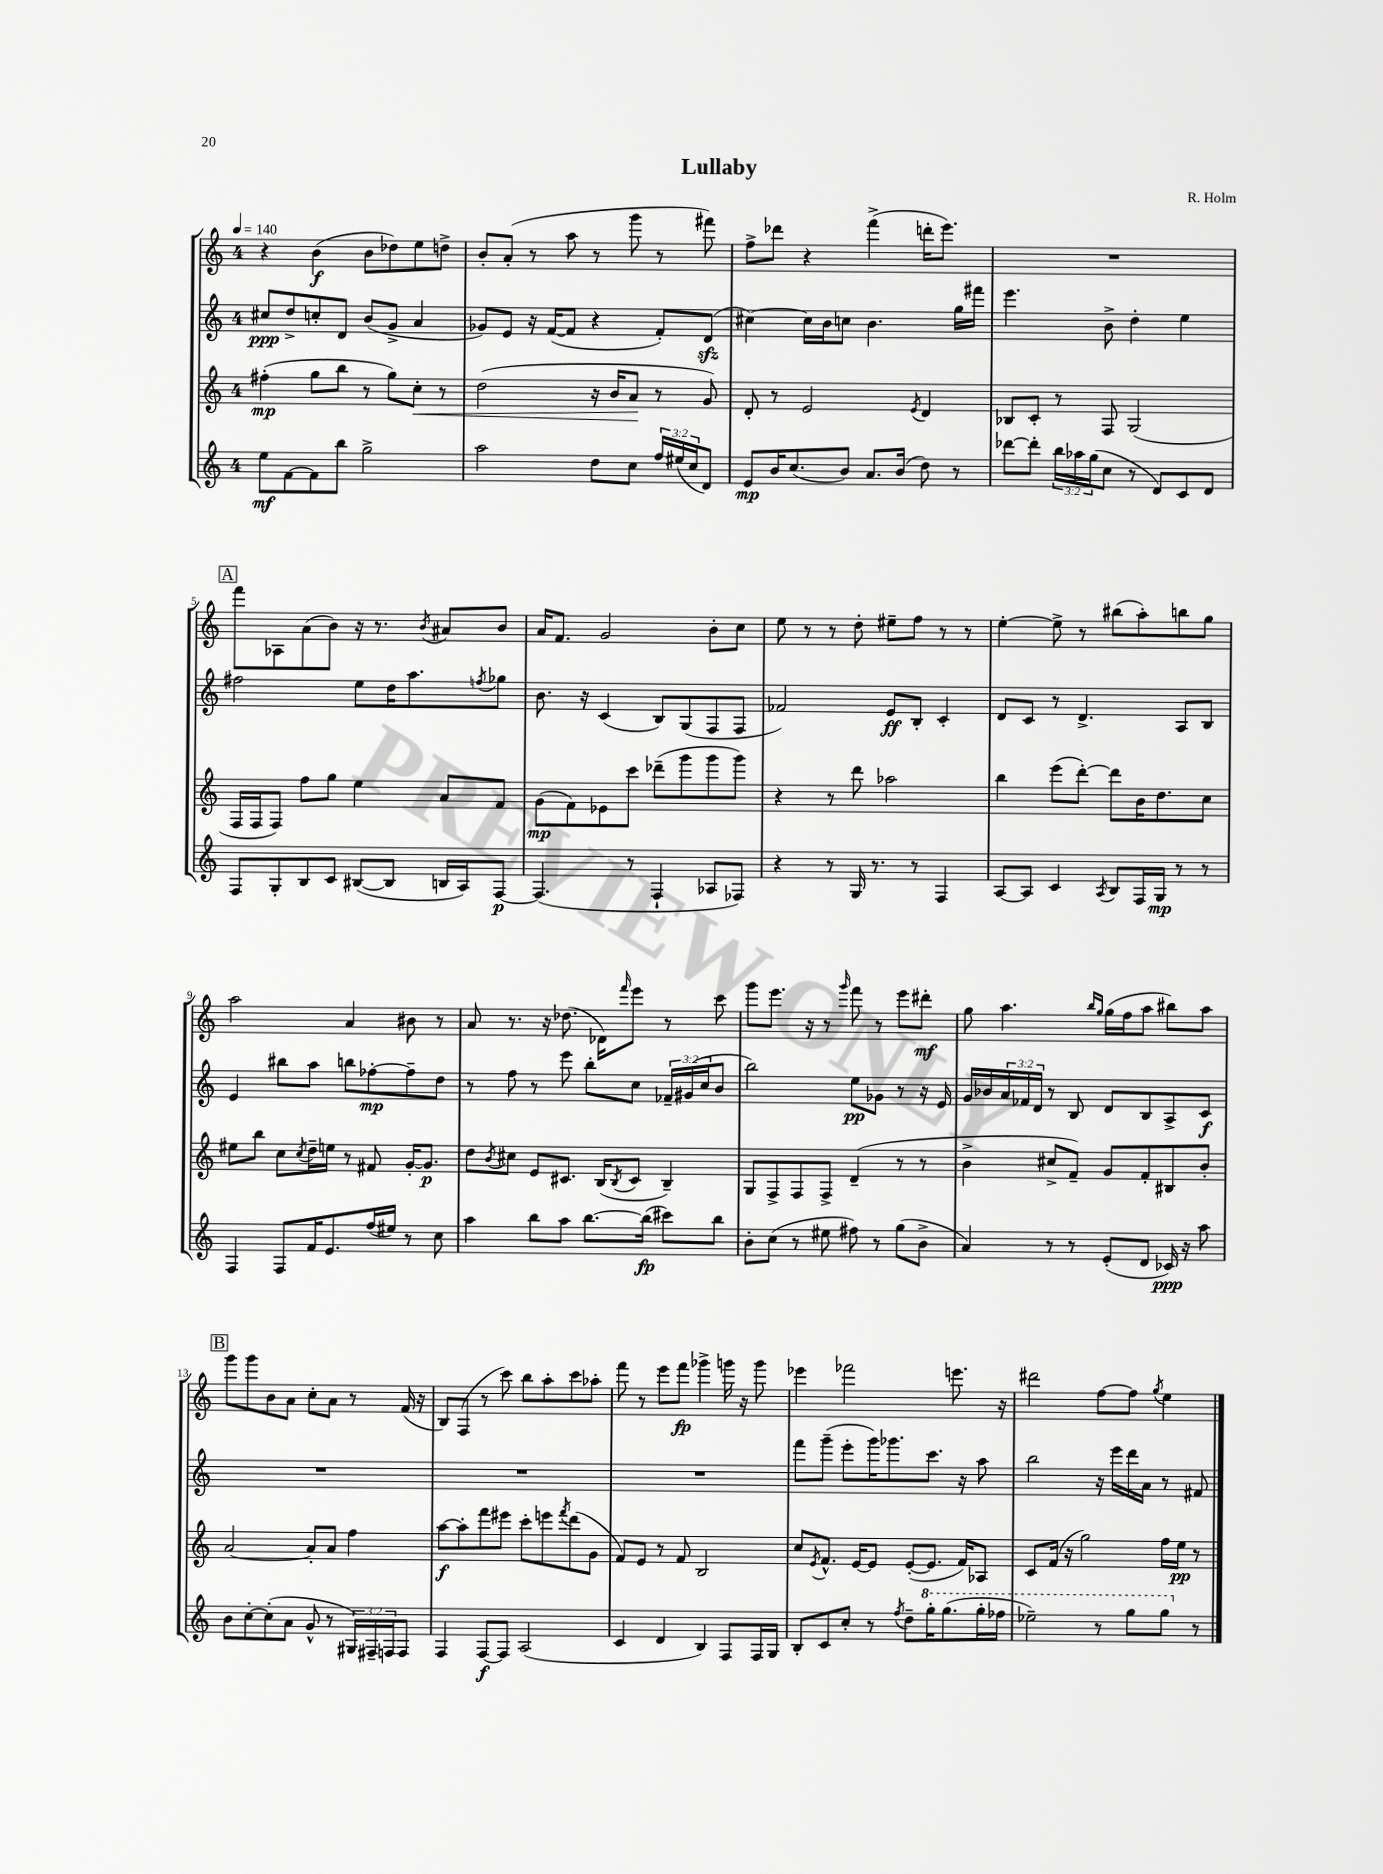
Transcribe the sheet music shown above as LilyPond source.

\header { title = "Lullaby" composer = "R. Holm" }
<<
\new StaffGroup <<
\new Staff = "s0" {
    \clef treble \key c \major \once \override Staff.TimeSignature.style = #'single-digit \time 4/4 \tempo 4 = 140
    r4 b'4\f( b'8 des''8) e''8 d''8-> |
    b'8-. a'8-.( r8 a''8 r8 g'''8 r8 fis'''8) |
    f''8-> des'''8 r4 f'''4->( d'''16-. e'''8.) |
    R1 |
    \mark \markup { \box "A" } f'''8 aes8 a'8( b'8) r16 r8. \acciaccatura { b'8 } ais'8 b'8 |
    a'16 f'8. g'2 b'8-. c''8 |
    e''8 r8 r8 d''8-. eis''8-- f''8 r8 r8 |
    e''4~-. e''8-> r8 bis''8( a''8-.) b''8 g''8 |
    a''2 a'4 bis'8 r8 |
    a'8 r8. r16 des''8.( des'16) \grace { f'''16 } e'''8 r8 c'''8 |
    g'''8 e'''8. r16 r8 \grace { g'''16 } f'''8 r8 e'''8 dis'''8-.\mf |
    g''8 a''4. \grace { b''16 g''16 } g''16( f''16 a''8 bis''8) a''8 |
    \mark \markup { \box "B" } g'''8 g'''8 b'8 a'8 c''8-. a'8 r8 f'16( r16 |
    b8) f8( r8 c'''8) b''8 a''8-. c'''8 aes''8-. |
    f'''8 r8 e'''8 f'''8\fp ges'''4-> g'''16 r16 g'''8 |
    ees'''4 fes'''2 e'''8. r16 |
    dis'''2 f''8~ f''8 \acciaccatura { g''8 } e''4 \bar "|." |
}
\new Staff = "s1" {
    \clef treble \key c \major \once \override Staff.TimeSignature.style = #'single-digit \time 4/4 \override Staff.TupletNumber.text = #tuplet-number::calc-fraction-text
    cis''8\ppp d''8-> c''8-. d'8 b'8( g'8-> a'4 |
    ges'8) e'8 r16 f'16~( f'8 r4 f'8-.) d'8\sfz( |
    cis''4~) cis''16 b'16 c''8 b'4. g''16 fis'''16 |
    e'''4. b'8-> d''4-. e''4 |
    \mark \markup { \box "A" } fis''2 e''8 d''16 a''8. \acciaccatura { f''8 } ges''8 |
    b'8. r16 c'4( b8) g8( f8 f8 |
    fes'2) e'8\ff b8-. c'4-. |
    d'8 c'8 r8 d'4.-> a8 b8 |
    e'4 bis''8 a''8 b''8 fes''8~-.\mp fes''8-- d''8 |
    r8 f''8 r8 e'''8 b''8-. c''8 \tuplet 3/2 { fes'16-- gis'16( c''16 } b'8 |
    b''2) e''8\pp ges'8 r8 r16 e'16 |
    g'16 bes'16 \tuplet 3/2 { a'16 fes'16 d'16 } r8 b8 d'8 b8 a8-> c'8\f |
    \mark \markup { \box "B" } R1 |
    R1 |
    R1 |
    f'''8 g'''8--( e'''8-. g'''16) ges'''8. c'''8. r16 a''8 |
    b''2 r16 e'''16 d'''16 a'16 r8 fis'8 \bar "|." |
}
\new Staff = "s2" {
    \clef treble \key c \major \once \override Staff.TimeSignature.style = #'single-digit \time 4/4
    fis''4-.\mp( g''8 b''8 r8 g''8) c''8-.\< r8 |
    d''2( r16 b'16 a'8\! r8 g'8) |
    d'8-. r8 e'2 \acciaccatura { e'8 } d'4 |
    bes8 c'8-. r8 f8 g2( |
    \mark \markup { \box "A" } f16 f16 f8) f''8 g''8 e''4 a'8 f'8 |
    g'8\mp( f'8) ees'8 c'''8 des'''8--( g'''8 g'''8 g'''8) |
    r4 r8 d'''8 aes''2 |
    b''4 e'''8( d'''8~-.) d'''8 b'16 d''8. c''8 |
    eis''8 b''8 c''8 \acciaccatura { c''8 } d''16-- e''16 r8 fis'8 g'16~-. g'8.\p |
    d''8 \acciaccatura { b'8 } cis''8 e'8 cis'8. b16( \acciaccatura { b8 } cis'8 b4--) |
    g8 f8-> f8 f8-> d'4--( r8 r8 |
    b'4-> cis''8-> f'8--) g'8 f'8-. bis8 b'8-. |
    \mark \markup { \box "B" } a'2~ a'8-. a'8 f''4 |
    a''8~\f a''8-. f'''8 eis'''8 c'''8-. e'''8 \acciaccatura { f'''8 } d'''8( g'8 |
    f'8) e'8 r8 f'8 b2 |
    c''8 \acciaccatura { e'8 } f'8.-^ e'16~ e'8 e'8~-.( e'8. f'16) aes8 |
    c'8 f'16( r16 g''2) f''16 e''16\pp r8 \bar "|." |
}
\new Staff = "s3" {
    \clef treble \key c \major \once \override Staff.TimeSignature.style = #'single-digit \time 4/4 \override Staff.TupletNumber.text = #tuplet-number::calc-fraction-text
    e''8\mf f'8~ f'8 b''8 g''2-> |
    a''2 d''8 c''8 \tuplet 3/2 { f''16 eis''16( c''16 } d'8) |
    e'8\mp b'16 c''8.( b'8) a'8. b'16( d''8) r8 |
    des'''8~ des'''8-. \tuplet 3/2 { b''16 aes''16 g''16( } c''8 r8 d'8) c'8 d'8 |
    \mark \markup { \box "A" } f8 g8-. b8 c'8 bis8~( bis8 b16 a16) f8~\p |
    f4.( r8 f4-! aes8 fes8) |
    r4 r8 g16 r8. r8 f4 |
    a8~ a8 c'4 \acciaccatura { a8 } b8 f16 g16\mp r8 r8 |
    f4 f8 f'16 e'8. f''16( eis''16) r8 c''8 |
    a''4 b''8 a''8 b''8.~ b''16\fp( cis'''8) b''8 |
    b'8-. c''8( r8 eis''8 fis''8) r8 g''8( b'8-> |
    a'4) r8 r8 e'8-.( d'8 ces'16\ppp) r16 a''8 |
    \mark \markup { \box "B" } b'8 c''8~-. c''8-.( a'8 g'8-^ r8 \tuplet 3/2 { gis16) fis16-- f16 } f8 |
    f4 f8~\f f8 a2( |
    c'4 d'4 b4) f8 f16 g16 |
    b8-. c'8 c''8-. r8 \acciaccatura { f''8 } d''8-- \ottava #1 g'''16-. g'''8.( g'''16-. fes'''16 |
    ees'''2--) r8 g'''8 g'''8 \ottava #0 r8 \bar "|." |
}
>>
>>
